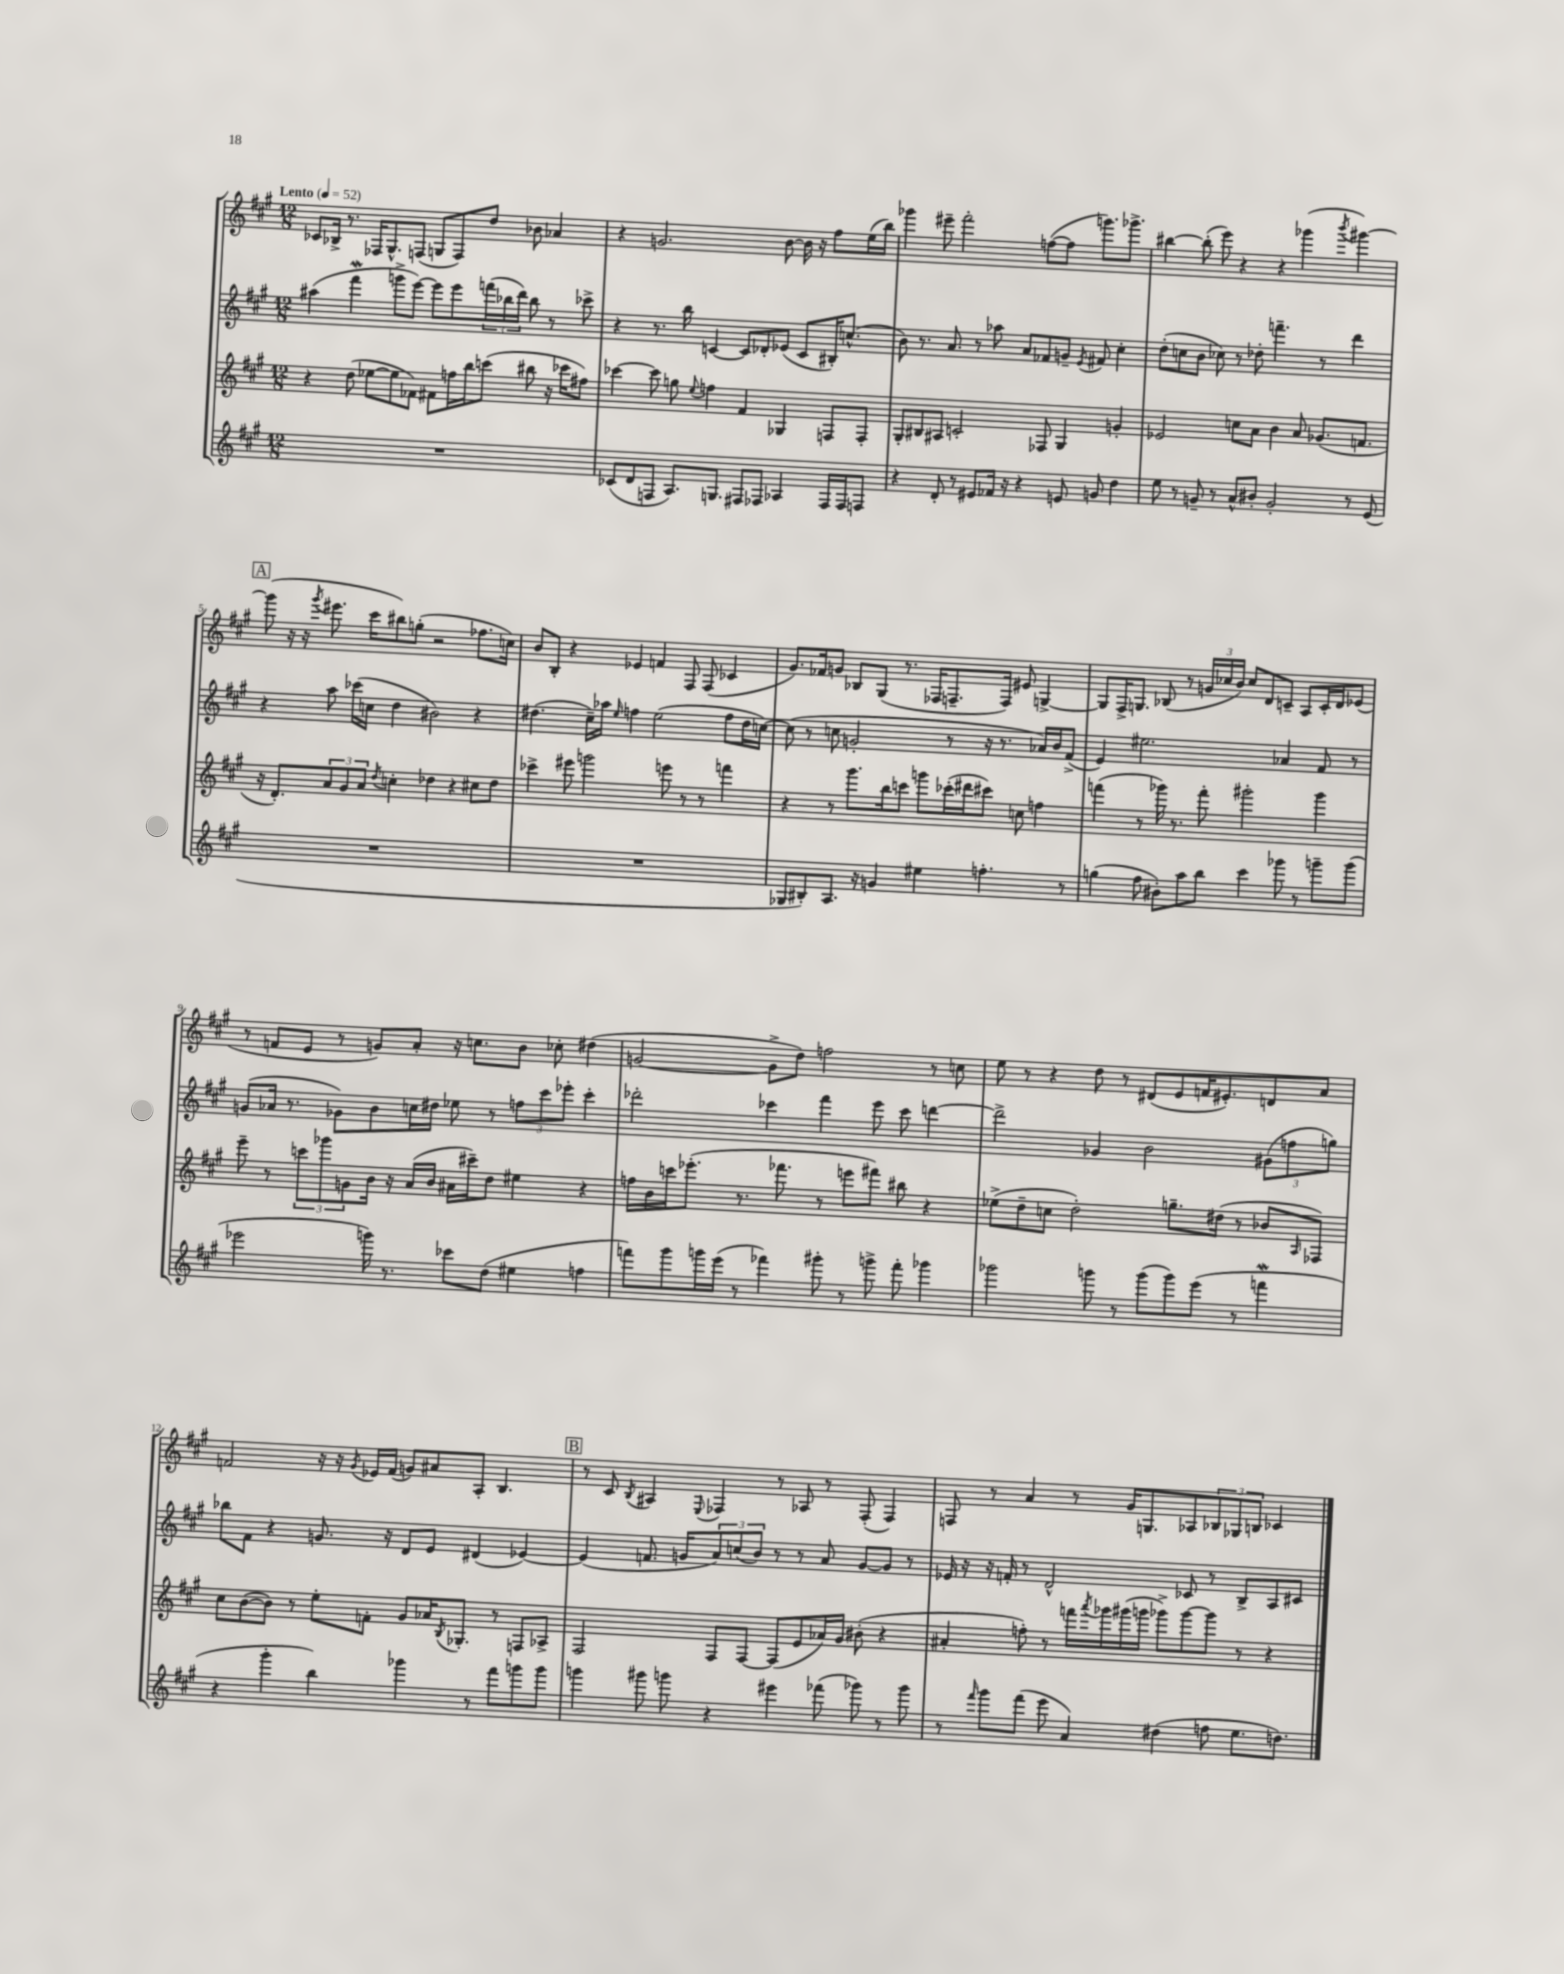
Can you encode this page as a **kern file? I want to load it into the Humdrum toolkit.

**kern	**kern	**kern	**kern
*staff4	*staff3	*staff2	*staff1
*clefG2	*clefG2	*clefG2	*clefG2
*k[f#c#g#]	*k[f#c#g#]	*k[f#c#g#]	*k[f#c#g#]
*M12/8	*M12/8	*M12/8	*M12/8
*MM52	*MM52	*MM52	*MM52
1.r	4r	(4aa#	8c-
.	.	.	16B-^
.	.	.	8.r
.	(8dd	4fff#	.
.	[8ee-	.	16F-
.	.	.	8.G#^^
.	8ee-]	8ggg^	.
.	8f-)	[8eee)	(8F
.	8f#	8eee]	8G
.	16ff	8eee	8F)
.	16bb	.	.
.	(8ccc	(24fff	8dd
.	.	24bb-	.
.	.	24ddd)	.
.	8bb#	8bb-	8b-
.	16r	8r	4a-
.	16ccc-	.	.
.	8ff#)	8ccc-^	.
=	=	=	=
(8c-	[4ccc-	4r	4r
8d	.	.	.
8F	8ccc-]	8.r	2.g
8.A)	8gg	.	.
.	.	16bb	.
.	8qqee	.	.
.	4ff	[4c	.
8.G	.	.	.
8F#	4f#	8c]	.
8F-	.	8d-'	.
4A-	4G-	(8e-	[8b
.	.	8c	16b]
.	.	.	16r
16F-	8F	16B#')	8ff#
16F-	.	(8.cc^^	.
8F	8F'	.	(16ee
.	.	.	16bb)
=	=	=	=
4r	8G#'	8b)	4ggg-
.	8B#	8.r	.
8d'	8A#	.	8eee#~
.	.	8.a	.
8r	2c'	.	2fff#'
8e#	.	8r	.
16f-	.	8aa-	.
16r	.	.	.
4r	.	8a	.
.	8F-	8f-	([8ff
8e	4G#	8g~	8ff]
.	.	8qe	.
8g	.	8f#	8.ggg)
4dd	4g'	4cc#'	.
.	.	.	8.ggg-^
=	=	=	=
8ee	2e-	(8dd'	[4bb#
8r	.	8cc	.
8g~	.	8b	(8bb#']
8r	.	8cc-)	8eee)
8a^^	8cc	8r	4r
8b#'	8a	8dd-'	.
2g'	4b	4.fff~	4r
.	8a	.	(4ggg-
.	(8.g-	8r	.
.	.	.	8qbbb
8r	.	4ddd	[4ggg#)
.	8.f	.	.
(8e	.	.	.
=	=	=	=
1.r	16r	4r	(8ggg#]
.	8.d')	.	.
.	.	.	16r
.	.	.	16r
.	.	.	8qggg#
.	12a	8aa	8.eee#
.	12g#	.	.
.	.	(16ccc-	.
.	12a	.	.
.	.	16cc	16ccc#
.	8qdd	.	.
.	4cc'	4dd	8bb#)
.	.	.	(8gg'
.	4dd-	2b#)	2r
.	4r	.	.
.	8cc#	4r	8.ff-
.	8dd-	.	.
.	.	.	16cc)
=	=	=	=
1.r	4ccc-^	(4.dd#	8b
.	.	.	8B'
.	8eee#	.	4r
.	2ggg	16cc#~)	.
.	.	16aa-	.
.	.	16qqee	.
.	.	4ff	4e-
.	.	(2ee	4f
.	8eee	.	.
.	8r	.	8F#
.	8r	.	(8F#
.	4fff	8ff	4c-
.	.	16dd#	.
.	.	[16cc)	.
=	=	=	=
8G-	4r	(8cc]	8.g#)
8B#')	.	8r	.
.	.	.	16f-
8.A	8r	8cc	8g
.	8.ggg#	2g'	8B-
16r	.	.	.
4g	.	.	(8G#
.	16bb	.	.
.	8ccc	.	8.r
4ee#	8ggg	.	.
.	.	.	16F-
.	(16ccc-'	8r	8.F~
.	16ddd#	.	.
4.ff'	8ccc#)	16r	.
.	.	8.r	16F)
.	8cc	.	8e#
.	4ff	16a-)	[4G^
.	.	16b	.
8r	.	(8f#^	.
=	=	=	=
(4gg	(4fff	4e)	8G]
.	.	.	16F#^
.	.	.	8.G
8ff#	8r	2.ee#	.
8b#')	16ggg-)	.	(8B-
.	8.r	.	.
8aa	.	.	8r
8bb	8fff'	.	24g
.	.	.	24cc-
.	.	.	24b)
4ccc#	2ggg#'	.	8cc-
.	.	.	8d
8ggg-	.	4a-	8c~
8r	.	.	8A
8ggg~	4ggg#	8f#	16c'
.	.	.	16d
(8ggg	.	8r	(8e-
=	=	=	=
2eee-	8eee~	(8g	8r
.	8r	16a-	8f
.	.	8.r	.
.	12ccc	.	8e
.	12ggg-	.	.
.	.	8g-)	8r
.	12g	.	.
16ggg)	16b	8b	8g)
8.r	16r	.	.
.	(16a	16cc	8a'
.	16b	16dd#	.
8ccc-	16a#	8ee-	16r
.	16ccc#~)	.	8.cc
(8dd	8dd	8r	.
4ee#	4ee#	12ff	8b
.	.	12ccc#	.
.	.	.	8cc-'
.	.	12eee-'	.
4ff	4r	4ccc#'	(4dd#
=	=	=	=
8fff)	16ff	2ddd-'	[2g
.	16b	.	.
8ggg#	16ccc	.	.
.	(8.eee-'	.	.
16ggg	.	.	.
(16eee	.	.	.
8r	8.r	.	.
4fff-)	.	4ccc-	8g^]
.	8.fff-	.	.
.	.	.	8dd)
8ggg#'	8r	4fff#	2ff
8r	8eee	.	.
8ggg^	8fff#)	8eee	.
8fff-'	8bb#	8ccc-	.
4ggg-	4r	[4ddd	8r
.	.	.	8cc
=	=	=	=
2ggg-	(8ee-^	2ddd^]	8ee
.	8dd~	.	8r
.	8cc	.	4r
.	2dd')	.	.
8ggg	.	4g-	8dd
8r	.	.	8r
(8ggg	.	2b	(8d#
8ggg)	8.gg~	.	8e
(8eee	.	.	16f
.	(16dd#	.	8.e#')
8r	8r	.	.
4fff	8b-	(12g#	8d
.	.	12ff	.
.	16qqA	.	.
.	8F-)	.	8a
.	.	12gg)	.
=	=	=	=
4r	8cc#	8bb-	2f
.	([8b	8f#	.
4ggg#'	8b])	4r	.
.	8r	.	.
4bb)	8ee'	8.g	16r
.	.	.	16r
.	.	.	8qg#
.	8f'	.	16e-
.	.	16r	(16f
4ggg-	8g#	8d	8g)
.	16a-	8e	8a#
.	8qB	.	.
.	8.G-'	.	.
8r	.	(4d#	8A'
8fff#	8r	.	4.B
8ggg	8F	[4e-)	.
8ggg	8A-^	.	.
=	=	=	=
4ggg	2F#	(4e-]	8r
.	.	.	8c#
.	.	.	8qB
8ggg#	.	8.f	4A#
8ggg	.	.	.
.	.	16g	.
.	.	.	8qqE
4r	8F#	12a)	4F-
.	.	(12cc	.
.	[8F#	.	.
.	.	12b)	.
4eee#	(8F#]	8r	8r
.	8e	8r	8A-
(8fff-	16a-)	8a	8r
.	16g#	.	.
8ggg-)	(8b#'	[8g	(8F-'
8r	4r	8g]	4F-)
8ggg-	.	8r	.
=	=	=	=
8r	4a#'	16e-	8F
.	.	16r	.
16qqfff#	.	.	.
8ggg#	.	16r	8r
.	.	16f'	.
(8fff#	8ff')	8r	4a
8eee	8r	2d^^	.
4a)	16fff	.	8r
.	8qaaa	.	.
.	16ggg-	.	.
.	(16ggg#	.	16g#
.	16ggg	.	8.G
(4dd#	8ggg-^)	.	.
.	[8ggg-	8c-	8A-
8ff	8ggg-]	8r	12B-
.	.	.	12G-
8.ee	8r	8B^	.
.	.	.	12B
.	4r	8A	4c-
8.dd)	.	.	.
.	.	8c#	.
==	==	==	==
*-	*-	*-	*-
